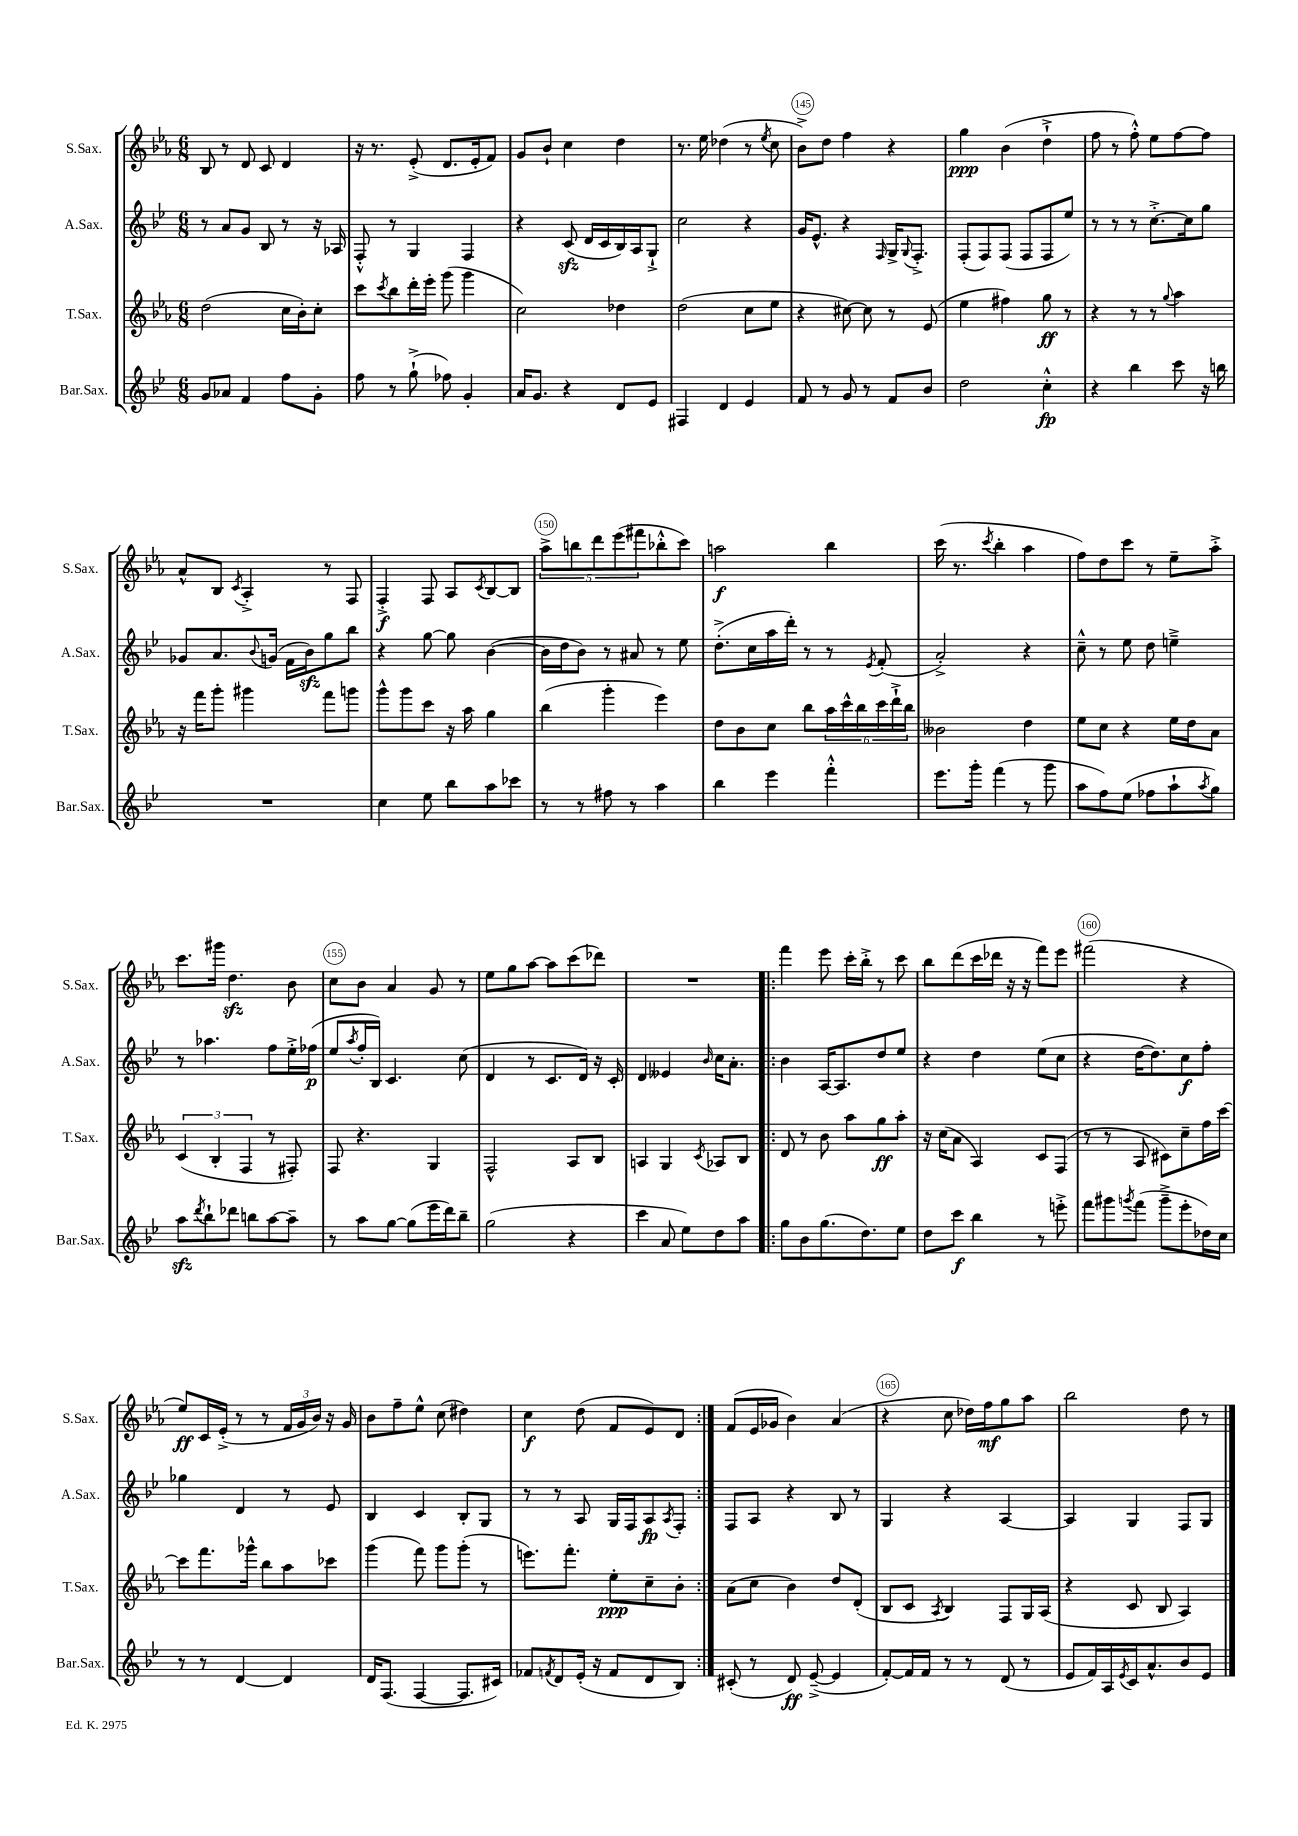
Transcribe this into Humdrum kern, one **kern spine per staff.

**kern	**kern	**kern	**kern
*staff4	*staff3	*staff2	*staff1
*clefG2	*clefG2	*clefG2	*clefG2
*k[b-e-]	*k[b-e-a-]	*k[b-e-]	*k[b-e-a-]
*M6/8	*M6/8	*M6/8	*M6/8
8g	(2dd	8r	8B-
8a-	.	8a	8r
4f	.	8g	8d
.	.	8B-	8c
8ff	16cc	8r	4d
.	16b-')	.	.
8g'	8cc'	16r	.
.	.	16A-	.
=	=	=	=
8ff	8ccc	8F'^^	16r
.	.	.	8.r
.	8qccc	.	.
8r	8bb-	8r	.
(8gg`^	16ddd'	4G	(8e-'^
.	16eee-'	.	.
8ff-)	(8ggg	.	8.d
4g'	4ggg	4F	.
.	.	.	16e-'
.	.	.	8f)
=	=	=	=
16a	2cc)	4r	8g
8.g	.	.	.
.	.	.	8b-`
4r	.	(8c	4cc
.	.	16d	.
.	.	16c	.
8d	4dd-	16B-)	4dd
.	.	16A	.
8e-	.	8G`^	.
=	=	=	=
4F#	(2dd	2cc	8.r
.	.	.	16ee-
4d	.	.	(4dd-
4e-	8cc	4r	8r
.	.	.	8qee-
.	8ee-	.	8cc
=	=	=	=
8f	4r	16g	8b-^)
.	.	8.e-^^	.
8r	.	.	8dd
8g	[8cc#)	4r	4ff
8r	8cc#]	.	.
.	.	16qqF	.
8f	8r	16G^	4r
.	.	8qqG	.
.	.	8.F'^	.
8b-	(8e-	.	.
=	=	=	=
2dd	4ee-	(8F'	4gg
.	.	8F)	.
.	4ff#)	(8F	(4b-
.	.	8F	.
4cc'^^	8gg	8F	4dd`^
.	8r	8ee-)	.
=	=	=	=
4r	4r	8r	8ff
.	.	8r	8r
4bb-	8r	8r	8ff'^^)
.	8r	[8.cc'^	8ee-
.	8qqgg	.	.
8ccc	4aa-	.	[8ff
.	.	16cc]	.
16r	.	8gg	8ff]
16bb	.	.	.
=	=	=	=
2.r	16r	8g-	8a-^^
.	16fff	.	.
.	8ggg'	8.a	8B-
.	.	.	8qc
.	4ggg#	.	4A-'^
.	.	8qqb-	.
.	.	(16g	.
.	.	16f	.
.	.	16b-)	.
.	8fff	8gg	8r
.	8ggg	8bb-	8F
=	=	=	=
4cc	8ggg^^	4r	4F'^
.	8ggg	.	.
8ee-	8ccc	[8gg	8F
8bb-	16r	8gg]	8A-
.	16aa-	.	.
.	.	.	8qc
8aa	4gg	([4b-	[8B-
8ccc-	.	.	8B-]
=	=	=	=
8r	(4bb-	16b-]	10aa-^
.	.	16dd	.
.	.	.	10bb
8r	.	8b-)	.
.	.	.	10ddd
8ff#	4ggg'	8r	.
.	.	.	(10eee-
8r	.	8a#	.
.	.	.	10fff#
4aa	4eee-)	8r	8bb-'^^
.	.	8ee-	8ccc)
=	=	=	=
4bb-	8dd	(8.dd'^	2aa
.	8b-	.	.
.	.	16cc	.
4eee-	8cc	16aa	.
.	.	16ddd')	.
.	8bb-	8r	.
4fff'^^	24aa-	8r	4bb-
.	24ccc^^	.	.
.	24bb-	.	.
.	.	8qe-	.
.	24ccc	(8f'	.
.	24ddd`^	.	.
.	24bb-	.	.
=	=	=	=
8.eee-	2b--	2a'^)	(16ccc
.	.	.	8.r
16ggg'	.	.	.
.	.	.	8qccc
(4fff	.	.	4bb-'
8r	4dd	4r	4aa-
8ggg	.	.	.
=	=	=	=
8aa	8ee-	8cc~^^	8ff)
8ff)	8cc	8r	8dd
(8ee-	4r	8ee-	8ccc
8ff-	.	8dd	8r
8aa`	16ee-	4ee~^	8ee-~
.	16dd	.	.
8qaa	.	.	.
8gg)	8a-	.	8aa-'^
=	=	=	=
8aa	(6c	8r	8.ccc
8qddd	.	.	.
8bb-`	.	4.aa-	.
.	6B-'	.	.
.	.	.	16ggg#
8ddd-	.	.	4.dd
.	6F	.	.
8bb	.	.	.
[8aa	8r	8ff	.
8aa~]	8F#')	16ee-'^	8b-
.	.	(16ff-	.
=	=	=	=
8r	8F	8ee-	8cc
.	.	8qaa	.
8aa	4.r	16ff'	8b-
.	.	16B-)	.
[8gg	.	4.c	4a-
(8gg]	.	.	.
16eee-	4G	.	8g
16ddd)	.	.	.
8bb-~	.	(8cc	8r
=	=	=	=
(2gg	2F^^	4d	8ee-
.	.	.	8gg
.	.	8r	[8aa-
.	.	8.c	8aa-]
4r	8A-	.	(8ccc
.	.	16d)	.
.	8B-	16r	8ddd-)
.	.	16c'	.
=	=	=	=
4ccc	4A	4d	2.r
8a	4G	4e--	.
8ee-)	.	.	.
.	8qc	16qqb-	.
8dd	8A-	16cc	.
.	.	8.a'	.
8aa	8B-	.	.
=!|:	=!|:	=!|:	=!|:
8gg	8d	4b-	4fff
8b-	8r	.	.
(8.gg	8b-	[16A	8eee-
.	.	8.A]	.
.	8aa-	.	16ccc'
8.dd)	.	.	16bb-'^
.	8gg	8dd	8r
8ee-	8aa-'	8ee-	8ccc
=	=	=	=
8dd	16r	4r	8bb-
.	(16cc	.	.
8ccc	8a-	.	(8ddd
4bb-	4A-)	4dd	16ccc
.	.	.	16ddd-
.	.	.	16r
.	.	.	16r
8r	8c	(8ee-	8fff)
8eee'^	(8F	8cc	8eee-
=	=	=	=
8fff	8r	4r	(2fff#
8ggg#	8r	.	.
8qggg	.	.	.
(8fff	8A-	[16dd	.
.	.	8.dd])	.
8ggg~^	8c#)	.	.
8eee-'	8cc~	8cc	4r
16dd-)	16ff	8ff'	.
16cc	[16ccc	.	.
=	=	=	=
8r	8ccc]	4gg-	8ee-)
8r	8.fff	.	16c
.	.	.	(16e-'^
[4d	.	4d	8r
.	16ggg-^^	.	.
.	8bb-	.	8r
4d]	8aa-	8r	24f
.	.	.	24g
.	.	.	24b-)
.	8ccc-	8e-	16r
.	.	.	16g
=	=	=	=
16d	(4ggg	4B-	8b-
(8.F	.	.	.
.	.	.	8ff~
[4F	8fff)	4c	8ee-^^
.	8ggg	.	(8cc
8.F]	(8ggg'	8B-'	4dd#)
.	8r	8G	.
16c#)	.	.	.
=	=	=	=
8f-	8.eee)	8r	4cc
8qf	.	.	.
8d	.	8r	.
.	8.fff'	.	.
(16e-'	.	8A	(8dd
16r	.	.	.
8f	8ee-'	16G	8f
.	.	16F	.
8d	8cc~	8A	8e-)
.	.	8qA	.
8B-)	8b-'	8F'	8d
=:|!	=:|!	=:|!	=:|!
(8c#'	(8a-	8F	(8f
8r	8cc	8A	16e-
.	.	.	16g-
8d)	4b-)	4r	4b-)
([8e-~^	.	.	.
4e-]	8dd	8B-	(4a-
.	(8d'	8r	.
=	=	=	=
[8f')	8B-	4G	4r
16f]	8c	.	.
16f	.	.	.
.	8qA-	.	.
8r	4B-)	4r	8cc
8r	.	.	16dd-)
.	.	.	16ff
(8d	8F	[4A	8gg
8r	16G	.	8aa-
.	(16A-	.	.
=	=	=	=
8e-	4r	4A]	2bb-
16f)	.	.	.
16A	.	.	.
8qe-	.	.	.
16c	8c	4G	.
8.a^^	.	.	.
.	8B-	.	.
8b-	4A-)	8F	8dd
8e-	.	8G	8r
==	==	==	==
*-	*-	*-	*-
